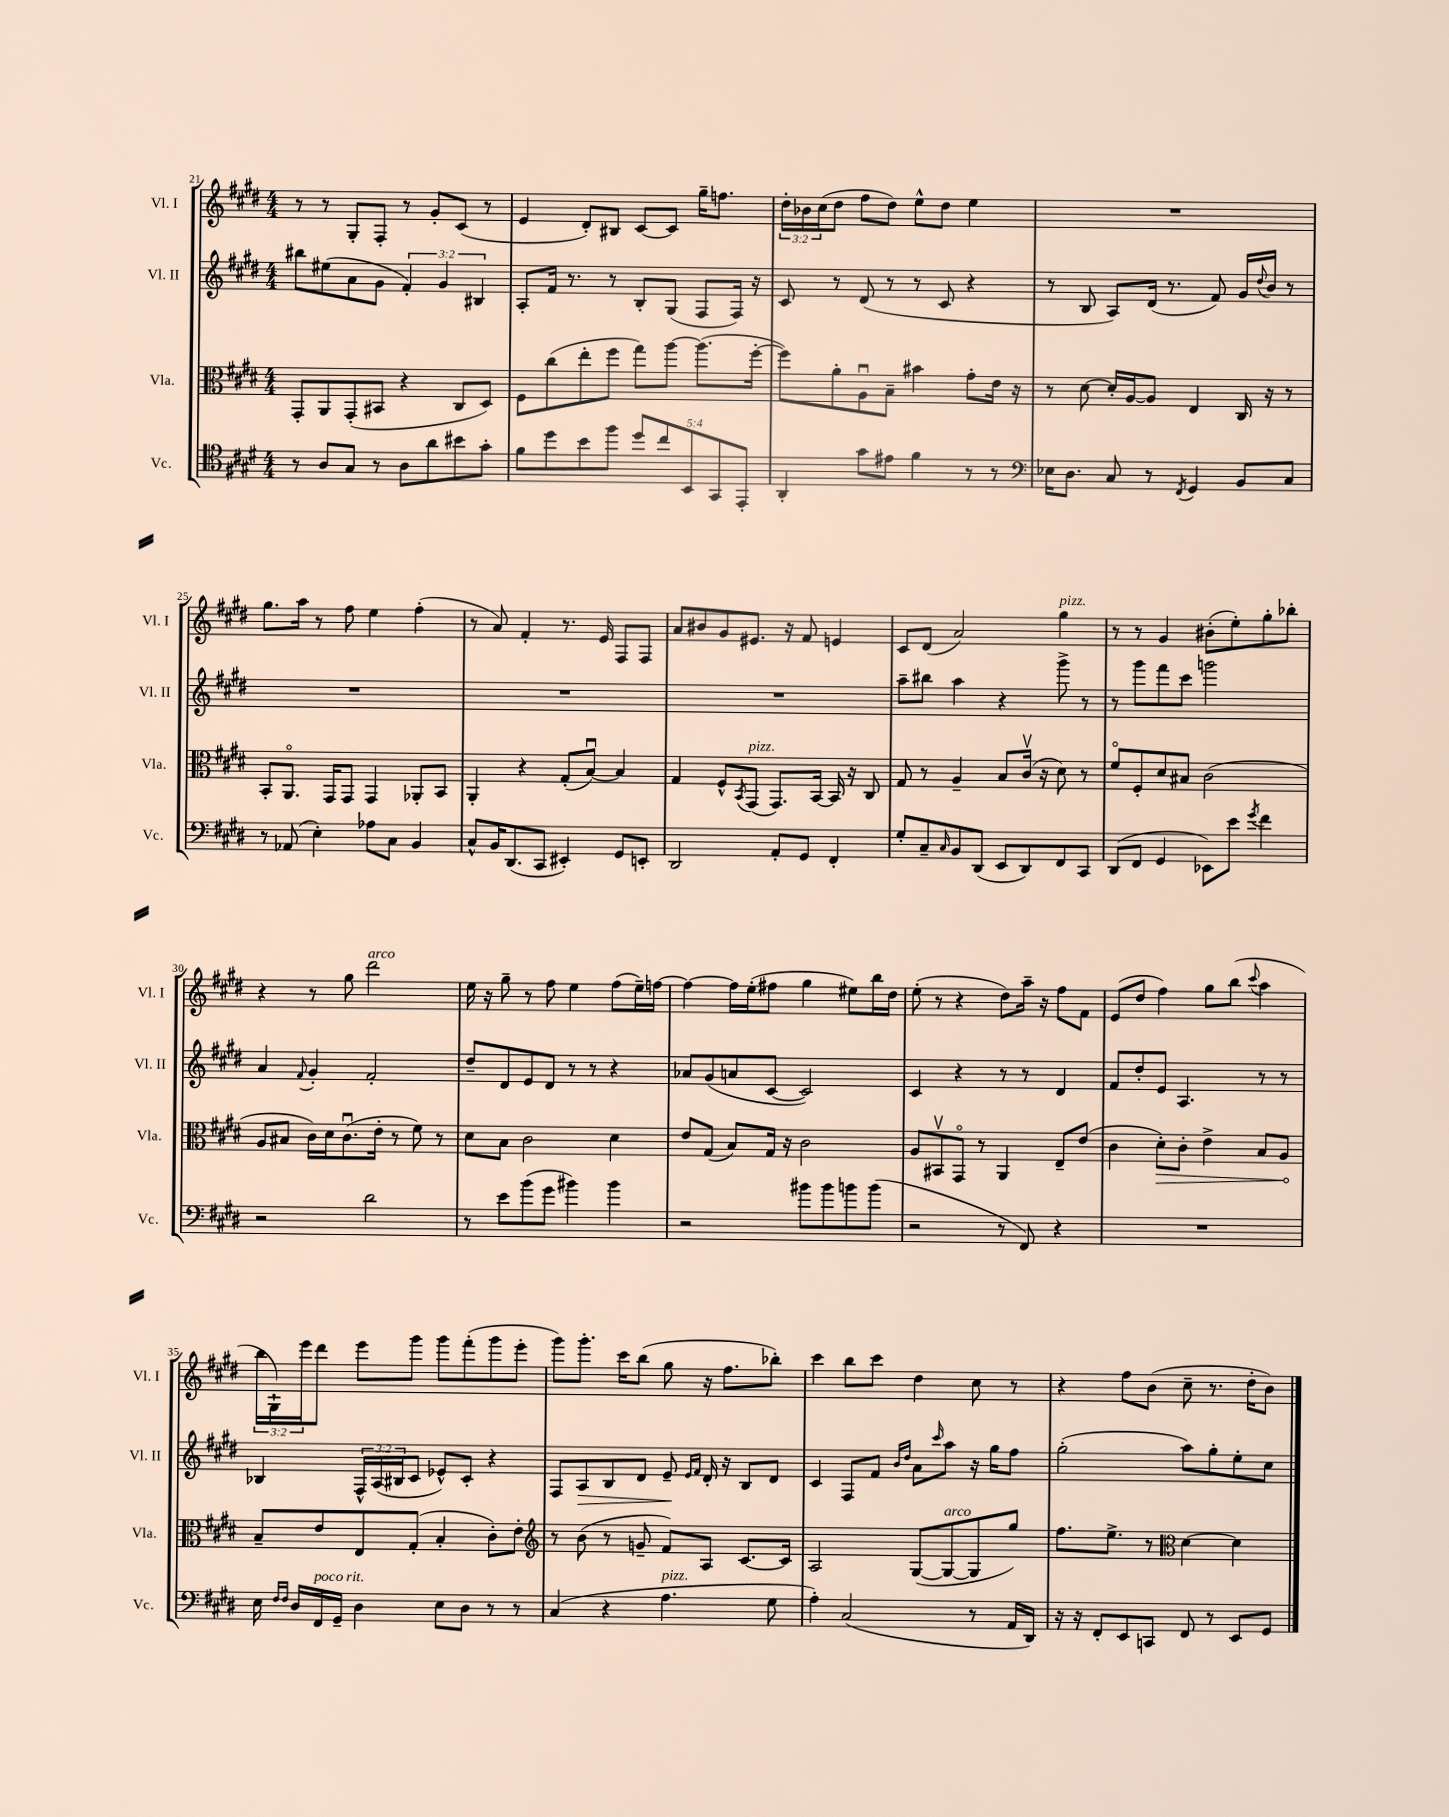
<<
\new StaffGroup <<
\new Staff = "s0" \with { instrumentName = "Vl. I" shortInstrumentName = "Vl. I" } {
    \clef treble \key e \major \numericTimeSignature \time 4/4 \override Staff.TupletNumber.text = #tuplet-number::calc-fraction-text
    r8 r8 gis8-. fis8-. r8 gis'8-. cis'8( r8 |
    e'4 dis'8-.) bis8 cis'8~ cis'8 gis''16-- f''8. |
    \tuplet 3/2 { dis''16-. bes'16 cis''16( } dis''8 fis''8 dis''8) e''8-^ dis''8 e''4 |
    R1 |
    gis''8. a''16 r8 fis''8 e''4 fis''4-.( |
    r8 a'8) fis'4-. r8. e'16 fis8 fis8 |
    a'8 bis'8 gis'8 eis'8. r16 fis'8 e'4 |
    cis'8 dis'8( a'2) gis''4^\markup { \italic "pizz." } |
    r8 r8 gis'4 bis'8-.( e''8-.) gis''8-. bes''8-. |
    r4 r8 gis''8 dis'''2^\markup { \italic "arco" } |
    e''16 r16 gis''8-- r8 fis''8 e''4 fis''8( e''16--) f''16~ |
    f''4~ f''16 e''16-.( fis''8 gis''4 eis''8) b''16 dis''16 |
    e''8-.( r8 r4 dis''8) a''16-- r16 fis''8 fis'8 |
    e'8( dis''8 fis''4) gis''8 b''8( \appoggiatura { cis'''8 } a''4 |
    \tuplet 3/2 { b''16 gis16-!) e'''16 } dis'''8 e'''8 gis'''8 gis'''8 fis'''8-.( gis'''8 e'''8-. |
    gis'''8) gis'''8.-. cis'''16 b''8( gis''8 r16 fis''8. bes''8-.) |
    cis'''4 b''8 cis'''8 dis''4 cis''8 r8 |
    r4 fis''8 b'8( cis''8-- r8. dis''16-. b'8) \bar "|." |
}
\new Staff = "s1" \with { instrumentName = "Vl. II" shortInstrumentName = "Vl. II" } {
    \clef treble \key e \major \numericTimeSignature \time 4/4 \override Staff.TupletNumber.text = #tuplet-number::calc-fraction-text
    bis''8 eis''8( a'8 gis'8 \tuplet 3/2 { fis'4-.) gis'4 bis4 } |
    a8-. fis'16 r8. r8 b8-. gis8( fis8 fis16) r16 |
    cis'8 r8 dis'8( r8 r8 cis'8 r4 |
    r8 b8 a8) dis'16( r8. fis'8) gis'16 \appoggiatura { dis''8 } b'16 r8 |
    R1 |
    R1 |
    R1 |
    a''8-- bis''8 a''4 r4 gis'''8-> r8 |
    r8 gis'''8 fis'''8 cis'''8 g'''2 |
    a'4 \appoggiatura { fis'8 } gis'4-. fis'2-. |
    dis''8-- dis'8 e'8 dis'8 r8 r8 r4 |
    aes'8 gis'8( a'8 cis'8~ cis'2) |
    cis'4 r4 r8 r8 dis'4 |
    fis'8 dis''8-. e'8 a4. r8 r8 |
    bes4 \tuplet 3/2 { fis16-^ a16( bis16 } cis'8 ees'8-^) cis'8-. r4 |
    fis8 a8\> b8 dis'8 e'8--\! \grace { e'16 fis'16 } dis'16-. r16 b8 dis'8 |
    cis'4 fis8 fis'8 \grace { b'16 dis''16 } a'8 \grace { cis'''16 } a''8 r16 gis''16 fis''8 |
    gis''2-.( a''8) gis''8-. e''8-. cis''8 \bar "|." |
}
\new Staff = "s2" \with { instrumentName = "Vla." shortInstrumentName = "Vla." } {
    \clef alto \key e \major \numericTimeSignature \time 4/4
    gis,8-. a,8 gis,8-.( bis,8 r4 cis8 dis8) |
    fis8 cis''8( e''8-. fis''8 gis''8) a''8~ a''8.( fis''16~-. |
    fis''8) a'8-. a8\downbow b8-- bis'4 gis'8-. e'16 r16 |
    r8 dis'8~ dis'16-. a16~ a8 e4 cis16 r16 r8 |
    b,8-. a,8.\flageolet gis,16 gis,8 gis,4 aes,8-. b,8 |
    a,4-. r4 gis8-.( b8~\downbow) b4 |
    gis4 fis8-^ \acciaccatura { b,8 } gis,8^\markup { \italic "pizz." }( gis,8.) b,16~ b,16 r16 cis8 |
    gis8 r8 a4-- b8 cis'16\upbow( r16 dis'8) r8 |
    fis'8\flageolet fis8-. dis'8 bis8 cis'2( |
    a8 bis8 cis'16) dis'16 cis'8.\downbow( e'16-. r8 fis'8) r8 |
    dis'8 b8 cis'2 dis'4 |
    e'8 gis8( b8) gis16 r16 cis'2 |
    a8 bis,8\upbow gis,8\flageolet r8 a,4 e8-- e'8( |
    cis'4 \once \override Hairpin.circled-tip = ##t dis'8-.\>) cis'8-. e'4-> b8 a8\! |
    b8-- e'8 e8 gis8-.( b4-. cis'8-.) e'8-. |
    \clef treble r8 b'8( r8 g'8-- fis'8) a8 cis'8.~ cis'16 |
    a2 gis8~( gis8~^\markup { \italic "arco" } gis8 gis''8) |
    fis''8. e''8.-> r8 \clef alto dis'4~ dis'4 \bar "|." |
}
\new Staff = "s3" \with { instrumentName = "Vc." shortInstrumentName = "Vc." } {
    \clef tenor \key e \major \numericTimeSignature \time 4/4 \override Staff.TupletNumber.text = #tuplet-number::calc-fraction-text
    r8 a8 gis8 r8 a8 a'8 bis'8 gis'8-. |
    fis'8 dis''8 b'8 fis''8 \tuplet 5/4 { dis''8 cis''8 b,8 gis,8 e,8-. } |
    a,4-. gis'8 eis'8 fis'4 r8 r8 |
    \clef bass ees16 dis8. cis8 r8 \acciaccatura { fis,8 } gis,4 b,8 cis8 |
    r8 aes,8( e4-.) aes8 cis8 b,4 |
    cis8-^ b,16 dis,8.( cis,8 eis,4-.) gis,8 e,8-. |
    dis,2 a,8-. gis,8 fis,4-. |
    gis8-. cis8-- \grace { cis16 } b,8 dis,8( e,8 dis,8) fis,8 cis,8 |
    dis,8( fis,8 gis,4 ees,8) e'8 \acciaccatura { gis'8 } fis'4 |
    r2 dis'2 |
    r8 e'8 b'8( gis'8 bis'4) bis'4 |
    r2 bis'8 bis'8 b'8 b'8( |
    r2 r8 fis,8) r4 |
    R1 |
    e16 \grace { fis16 fis16 } dis16 fis,16^\markup { \italic "poco rit." } gis,16-- dis4 e8 dis8 r8 r8 |
    cis4( r4 a4.^\markup { \italic "pizz." } gis8 |
    a4-.) cis2( r8 a,16 dis,16) |
    r16 r16 fis,8-. e,8 c,8 fis,8 r8 e,8 gis,8 \bar "|." |
}
>>
>>
\layout { \context { \Score currentBarNumber = #21 } }
